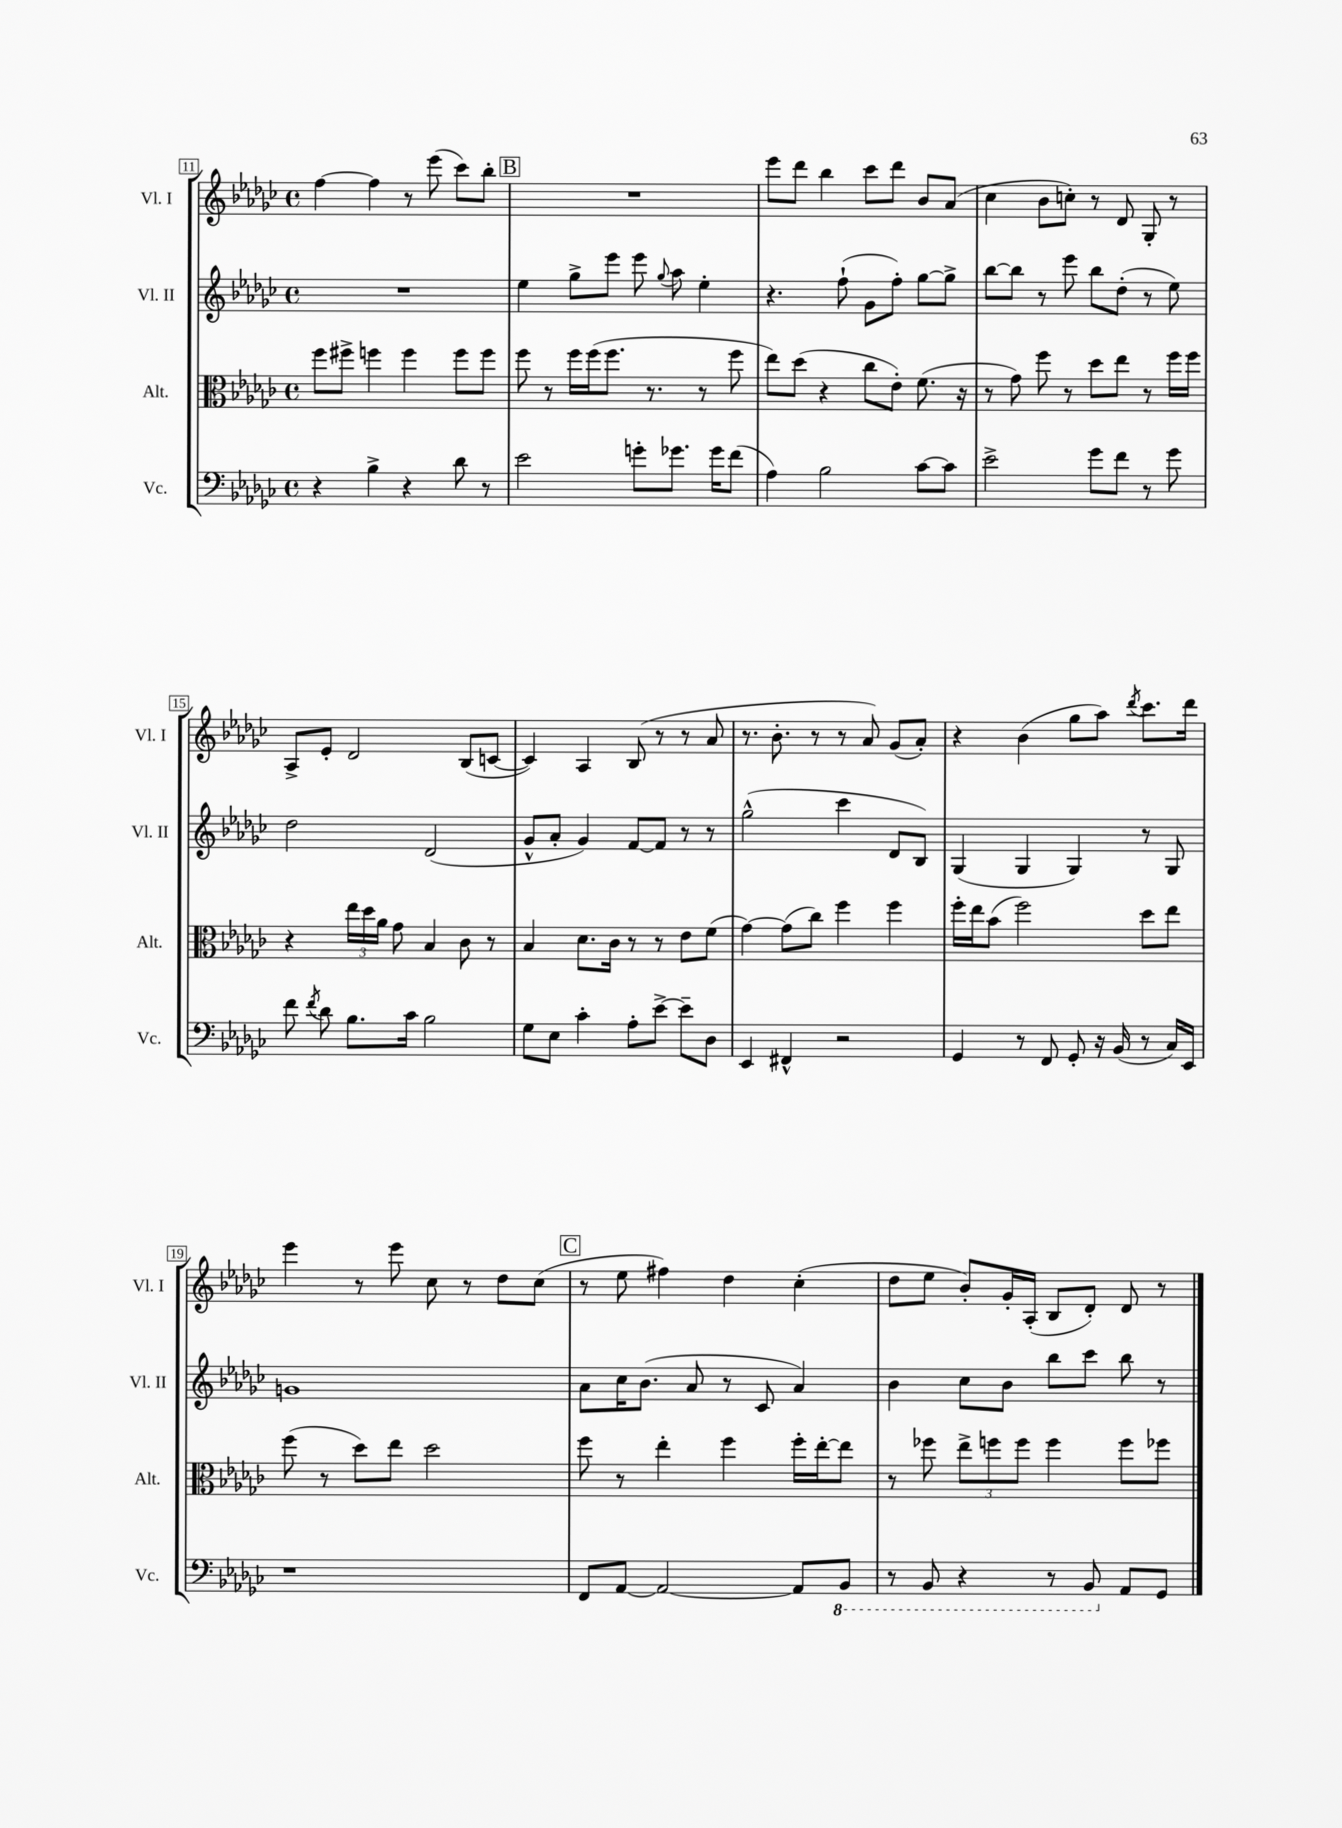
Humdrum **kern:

**kern	**kern	**kern	**kern
*staff4	*staff3	*staff2	*staff1
*clefF4	*clefC3	*clefG2	*clefG2
*k[b-e-a-d-g-c-]	*k[b-e-a-d-g-c-]	*k[b-e-a-d-g-c-]	*k[b-e-a-d-g-c-]
*M4/4	*M4/4	*M4/4	*M4/4
*met(c)	*met(c)	*met(c)	*met(c)
4r	8ff\L	1r	[4ff\
.	8ff#^\J	.	.
4B-^\	4ff\	.	4ff\]
4r	4ff\	.	8r
.	.	.	(8eee-\
8d-\	8ff\L	.	8ccc-\L)
8r	8ff\J	.	8bb-'\J
=	=	=	=
2e-\	8ff\	4ee-\	1r
.	8r	.	.
.	16ff\LL	8gg-^\L	.
.	(16ff\J	.	.
.	8.ff\J	8eee-\J	.
8g'\L	.	8eee-\	.
.	8.r	.	.
.	.	8qqgg-/	.
8.g-\J	.	8aa-\	.
.	8r	4ee-'\	.
16g-\LK	.	.	.
(8f\J	8ff\	.	.
=	=	=	=
4A-\)	8ee-\L)	4.r	8eee-\L
.	(8dd-\J	.	8ddd-\J
2B-\	4r	.	4bb-\
.	.	(8ff`\	.
.	8cc-\L	8g-\L	8ccc-\L
.	8e-'\J)	8ff'\J)	8ddd-\J
[8c-\L	(8.f\	[8gg-\L	8b-/L
8c-\]J	.	8gg-^\]J	(8a-/J
.	16r	.	.
=	=	=	=
2e-^\	8r	[8bb-\L	4cc-\
.	8g-\)	8bb-\]J	.
.	8ff\	8r	8b-\L
.	8r	8eee-\	8cc'\J)
8g-\L	8dd-\L	8bb-\L	8r
8f\J	8ee-\J	(8dd-'\J	8d-/
8r	8r	8r	8G-'/
8g-\	16ff\LL	8ee-\)	8r
.	16ff\JJ	.	.
=	=	=	=
8f\	4r	2dd-\	8A-^/L
8qf/	.	.	.
8d-\	.	.	8e-'/J
8.B-\L	24ee-\LL	.	2d-/
.	24dd-\	.	.
.	24a-\JJ	.	.
.	8g-\	.	.
16c-\Jk	.	.	.
2B-\	4B-/	(2d-/	.
.	8c-\	.	(8B-/L
.	8r	.	[8c/J
=	=	=	=
8G-\L	4B-/	8g-^^/L	4c/])
8E-\J	.	8a-'/J	.
4c-'\	8.d-\L	4g-/)	4A-/
.	16c-\Jk	.	.
8A-'\L	8r	[8f/L	(8B-/
[8e-^\J	8r	8f/]J	8r
8e-~\]L	8e-\L	8r	8r
8D-\J	(8f\J	8r	8a-/
=	=	=	=
4EE-/	[4g-\)	(2gg-^^\	8.r
.	.	.	8.b-'\
4FF#^^/	(8g-\]L	.	.
.	8cc-\J)	.	8r
2r	4ff\	4ccc-\	8r
.	.	.	8a-/)
.	4ff\	8d-/L	(8g-/L
.	.	8B-/J)	8a-'/J)
=	=	=	=
4GG-/	16ff'\LL	(4G-/	4r
.	16ee-\J	.	.
.	(8b-\J	.	.
8r	2ff\)	4G-/	(4b-\
8FF/	.	.	.
8GG-'/	.	4G-/)	8gg-\L
16r	.	.	8aa-\J)
(16BB-/	.	.	.
.	.	.	8qddd-/
8r	8dd-\L	8r	8.ccc-\L
16C-/LL)	8ee-\J	8G-/	.
16EE-/JJ	.	.	16ddd-\Jk
=	=	=	=
1r	(8ff\	1g	4eee-\
.	8r	.	.
.	8dd-\L)	.	8r
.	8ee-\J	.	8eee-\
.	2dd-\	.	8cc-\
.	.	.	8r
.	.	.	8dd-\L
.	.	.	(8cc-\J
=	=	=	=
8FF/L	8ff\	8a-\L	8r
[8AA-/J	8r	16cc-\K	8ee-\
.	.	(8.b-\J	.
2AA-/_	4ee-'\	.	4ff#\)
.	.	8a-/	.
.	4ff\	8r	4dd-\
.	.	8c-/	.
8AA-/]L	16ff'\LL	4a-/)	(4cc-'\
.	[16ee-'\J	.	.
8BBB-/J	8ee-\]J	.	.
=	=	=	=
8r	8r	4b-\	8dd-\L
8BBB-/	8ff-\	.	8ee-\J
4r	12ee-^\L	8cc-\L	8b-'/L)
.	12ff\	.	.
.	.	8b-\J	16g-'/L
.	12ff\J	.	.
.	.	.	(16A-'/JJ
8r	4ff\	8bb-\L	8B-/L
8BBB-/	.	8ccc-\J	8d-'/J)
8AA-/L	8ff\L	8bb-\	8d-/
8GG-/J	8ff-\J	8r	8r
==	==	==	==
*-	*-	*-	*-
